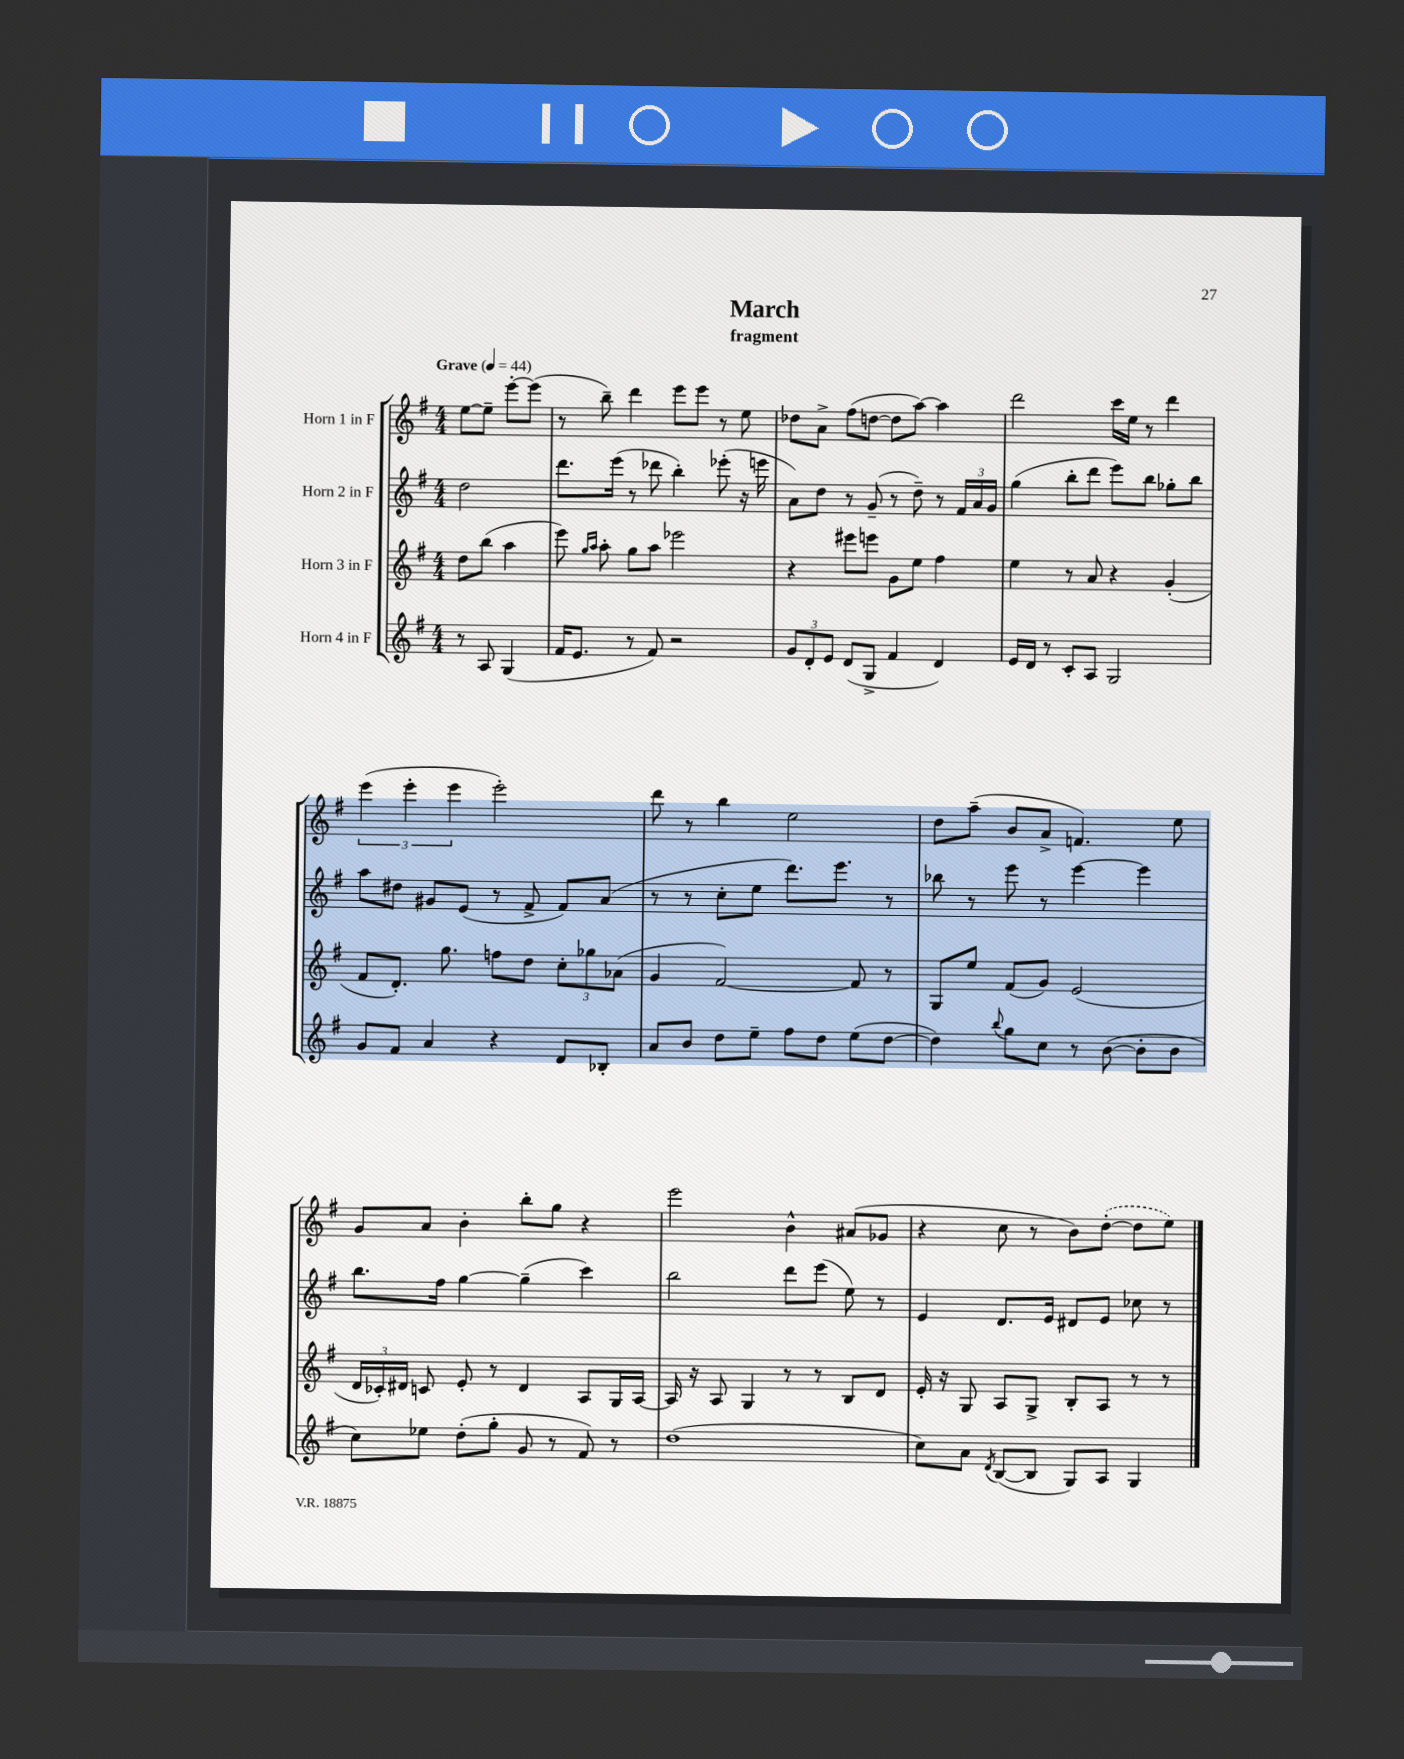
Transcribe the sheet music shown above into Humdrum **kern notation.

**kern	**kern	**kern	**kern
*staff4	*staff3	*staff2	*staff1
*clefG2	*clefG2	*clefG2	*clefG2
*k[f#]	*k[f#]	*k[f#]	*k[f#]
*M4/4	*M4/4	*M4/4	*M4/4
*MM44	*MM44	*MM44	*MM44
8r	8dd\L	2dd\	[8ee\L
8A/	(8bb\J	.	8ee~\]J
(4G/	4aa\	.	[8eee'\L
.	.	.	(8eee\]J
=	=	=	=
16f#/LK	8eee\)	8.ddd\L	8r
8.e/J	.	.	.
.	16qqgg/LL	.	.
.	16qqaa/JJ	.	.
.	8aa'\	.	8bb~\)
.	.	(16eee\Jk	.
8r	8gg\L	8r	4ddd\
8f#/)	8aa\J	8ddd-\	.
2r	2eee-\	4bb'\)	8eee\L
.	.	.	8eee\J
.	.	(8eee-'\	8r
.	.	16r	8ee\
.	.	16eee\	.
=	=	=	=
12g/L	4r	8a\L)	8dd-\L
12d'/	.	.	.
.	.	8dd\J	8a^\J
12e/J	.	.	.
(8d/L	8eee#\L	8r	(8ff#\L
8G^/J	8eee\J	(8g~/	[8dd\J
4f#/	8g\L	8r	8dd\]L
.	8ee\J	8dd~\)	[8aa\J)
4d/)	4ff#\	8r	4aa\]
.	.	24f#/LL	.
.	.	24a/	.
.	.	24g/JJ	.
=	=	=	=
16e/LL	4ee\	(4gg\	2ddd\
16d/JJ	.	.	.
8r	.	.	.
8c'/L	8r	8bb'\L	.
8A/J	8a/	8ddd\J	.
2G/	4r	8eee\L)	16ccc\LL
.	.	.	16ee\JJ
.	.	8bb\J	8r
.	(4g'/	8gg-'\L	4ddd\
.	.	8bb\J	.
=	=	=	=
8g/L	8f#/L	8aa\L	(6eee\
8f#/J	8.d'/J)	8dd#\J	.
.	.	.	6eee'\
4a/	.	8g#/L	.
.	8.gg\	.	.
.	.	.	6eee\
.	.	(8e/J	.
4r	8ff\L	8r	2eee'\)
.	8dd\J	8f#^/	.
8d/L	12cc'\L	8f#/L)	.
.	12gg-\	.	.
8B-'/J	.	(8a/J	.
.	(12a-\J	.	.
=	=	=	=
8a/L	4g/	8r	8ddd\
8b/J	.	8r	8r
8dd\L	[2f#/)	8cc'\L	4bb\
8ee~\J	.	8ee\J	.
8ff#\L	.	8.ddd\L)	2ee\
8dd\J	.	.	.
.	.	8.eee\J	.
(8ee\L	8f#/]	.	.
[8dd\J	8r	8r	.
=	=	=	=
4dd\])	8G/L	8bb-\	8dd\L
.	8ee/J	8r	(8aa~\J
8qqbb/	.	.	.
8gg\L	(8f#/L	8eee\	8b/L
8cc\J	8g/J)	8r	8a^/J
8r	(2e/	[4eee\	4.f/)
([8b\	.	.	.
8b'\]L	.	4eee\]	.
8b\J	.	.	8ee\
=	=	=	=
8cc\L)	24d/LL	8.bb\L	8g/L
.	24c-'/)	.	.
.	24d#/JJ	.	.
8ee-\J	8c/	.	8a/J
.	.	16ff#\Jk	.
(8dd'\L	8e'/	[4gg\	4b'\
8gg'\J	8r	.	.
8g/	4d#/	(4gg~\]	8bb'\L
8r	.	.	8gg\J
8f#/)	8A/L	4ccc\)	4r
8r	16G/L	.	.
.	[16A/JJ	.	.
=	=	=	=
(1dd	16A/]	2bb\	2eee\
.	16r	.	.
.	8A/	.	.
.	4G/	.	.
.	8r	8ddd\L	4b^^\
.	8r	(8eee\J	.
.	8B/L	8ee\)	(8a#/L
.	8d/J	8r	8g-/J
=	=	=	=
8cc\L)	16e'/	4e/	4r
.	16r	.	.
8a\J	8G/	.	.
8qd/	.	.	.
([8B/L	8A/L	8.d/L	8cc\
8B/]J	8G^/J	.	8r
.	.	16e/Jk	.
8G/L)	8B'/L	8d#/L	8b\L)
8A/J	8A/J	8e/J	([8dd'\J
4G/	8r	8cc-\	8dd\]L
.	8r	8r	8ee\J)
==	==	==	==
*-	*-	*-	*-
